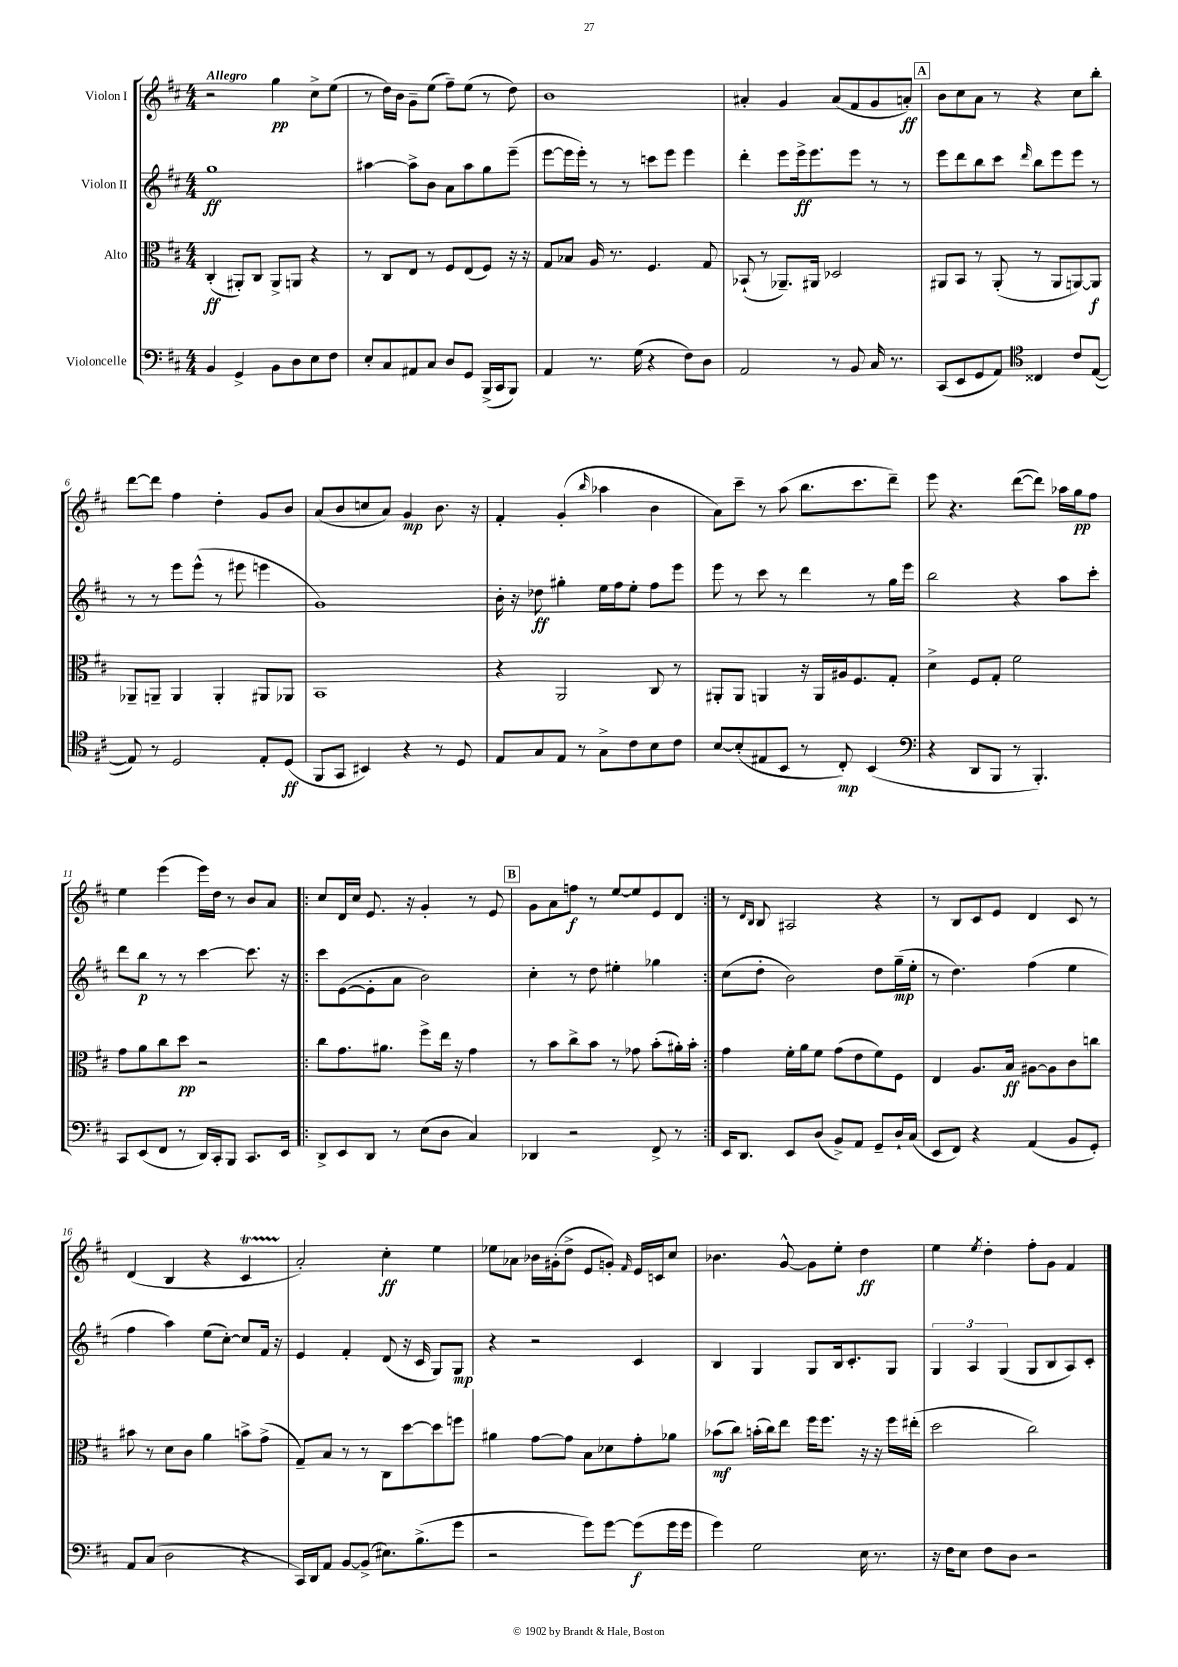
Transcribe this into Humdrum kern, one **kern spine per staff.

**kern	**kern	**kern	**kern
*staff4	*staff3	*staff2	*staff1
*clefF4	*clefC3	*clefG2	*clefG2
*k[f#c#]	*k[f#c#]	*k[f#c#]	*k[f#c#]
*M4/4	*M4/4	*M4/4	*M4/4
4BB	(4C#'	1gg	2r
4GG^	8AA#')	.	.
.	8C#	.	.
8BB	8AA#^	.	4gg
8D	8AA	.	.
8E	4r	.	8cc#^
8F#	.	.	(8ee
=	=	=	=
8E'	8r	[4aa#	8r
8C#	8C#	.	16dd)
.	.	.	16b
8AA#	8E	8aa#^]	8g~
8C#	8r	8b	(8ee
8D	8F#	8a	8ff#~)
8GG	(8E	8aa#	(8ee
(16BBB^	8F#)	8gg	8r
16CC#	.	.	.
8BBB)	16r	(8eee~	8dd)
.	16r	.	.
=	=	=	=
4AA	8G	[8eee	1b
.	8B-	16eee]	.
.	.	16eee')	.
8.r	16A	8r	.
.	8.r	.	.
.	.	8r	.
(16G	.	.	.
4r	4.F#	8ccc	.
.	.	8eee	.
8F#)	.	4eee	.
8D	8G	.	.
=	=	=	=
2AA	(8BB-`	4ddd'	4a#'
.	8r	.	.
.	8.AA-~)	8eee	4g
.	.	16eee^	.
.	16AA#	8.eee	.
8r	2D-	.	(8a#
8BB	.	8eee	8f#
16C#	.	8r	8g
8.r	.	.	.
.	.	8r	8a')
=	=	=	=
(8CC#	8AA#	8eee	8b
8EE	8BB	8ddd	8cc#
8GG	8r	8bb	8a
8AA)	(8AA#'	8ccc#	8r
*clefC4	*	*	*
.	.	16qqddd	.
4C##	8r	8bb	4r
.	8AA#	8eee	.
8c#	[8AA)	8eee	8cc#
([8E	8AA]	8r	8bb'
=	=	=	=
8E])	8AA-~	8r	[8ddd
8r	8AA~	8r	8ddd]
2D	4AA	8eee	4ff#
.	.	(8eee^^	.
.	4AA'	8r	4dd'
.	.	8eee#	.
8E'	8AA#	4eee	8g
(8D	8AA-	.	8b
=	=	=	=
8FF#	1BB	1g)	(8a
8GG	.	.	8b
4BB#)	.	.	8cc
.	.	.	8a)
4r	.	.	4g
8r	.	.	8.b
8D	.	.	.
.	.	.	16r
=	=	=	=
8E	4r	16b'	4f#'
.	.	16r	.
8G	.	8dd-	.
8E	2AA	4gg#'	(4g'
8r	.	.	.
.	.	.	16qqbb
8G^	.	16ee	4aa-
.	.	16ff#	.
8c#	.	8ee'	.
8B	8C#	8ff#	4b
8c#	8r	8eee	.
=	=	=	=
[8B	8AA#'	8eee	8a)
(8B']	8AA#	8r	8ccc#~
8E#	4AA	8ccc#	8r
8BB	.	8r	(8aa
8r	16r	4ddd	8.bb
.	16AA	.	.
8C#')	16A#	.	.
.	8.F#	.	8.ccc#
(4BB	.	8r	.
.	8G'	16gg	8ddd~)
.	.	16eee	.
=	=	=	=
*clefF4	*	*	*
4r	4d^	2bb	8eee
.	.	.	4.r
8DD	8F#	.	.
8BBB	8G'	.	.
8r	2f#	4r	([8ddd
4.BBB')	.	.	8ddd])
.	.	8aa	16aa-
.	.	.	16gg
.	.	8ccc#'	8ff#
=	=	=	=
8CC#	8g	8ddd	4ee
(8EE	8a	8bb	.
8FF#	8cc#	8r	(4eee
8r	8dd	8r	.
16DD)	2r	[4ccc#	16eee)
16CC#'	.	.	16dd
8BBB	.	.	8r
8.CC#	.	8.ccc#]	8b
.	.	.	8a
16EE	.	16r	.
=!|:	=!|:	=!|:	=!|:
8DD^	8cc#	8ccc#	8cc#
8EE	8.g	([8e	16d
.	.	.	16cc#
8DD	.	8e']	8.e
.	8.a#	.	.
8r	.	8a	.
.	.	.	16r
(8E	8ff#^	2b)	4g'
8D	16ee	.	.
.	16r	.	.
4C#)	4g	.	8r
.	.	.	8e
=	=	=	=
4DD-	8r	4cc#'	8g
.	8b	.	8a
2r	8cc#^	8r	8ff
.	8b	8dd	8r
.	8r	4ee#'	[8ee
.	8g-	.	8ee]
8FF#^	(8b'	4gg-	8e
8r	16a#')	.	8d
.	16b'	.	.
=:|!	=:|!	=:|!	=:|!
16EE	4g	(8cc#	8r
8.DD	.	.	.
.	.	.	16qqd
.	.	.	16qqB
.	.	8dd'	8B
8EE	16f#'	2b)	2A#
.	16a	.	.
(8D	8f#	.	.
8BB^)	(8g	.	.
8AA	8e	.	.
8GG~	8f#)	8dd	4r
16D`	8F#	(16gg~	.
(16C#	.	16ee'	.
=	=	=	=
8EE	4E	8r	8r
8FF#)	.	4.dd)	8B
4r	8.A	.	8c#
.	.	.	8e
.	16B	.	.
(4AA	[8A#	(4ff#	4d
.	8A#]	.	.
8BB	8c#	4ee	8c#
8GG')	8cc	.	8r
=	=	=	=
8AA	8b#	4ff#	(4d
(8C#	8r	.	.
2D	8d	4aa)	4B
.	8c#	.	.
.	4a	(8ee	4r
.	.	[8cc#')	.
4r	8b^	8cc#]	4c#
.	(8g^	16f#	.
.	.	16r	.
=	=	=	=
16CC#)	8G~)	4e	2a')
16DD	.	.	.
8AA	8B	.	.
[8BB	8r	4f#'	.
(8BB^]	8r	.	.
8.E#)	8C#	(8d	4cc#'
.	[8dd	16r	.
(8.B^	.	16c#	.
.	8dd]	8G)	4ee
8g	8ff	8G	.
=	=	=	=
2r	4a#	4r	8ee-
.	.	.	8a-
.	[8g	2r	16b-
.	.	.	(16g#'
.	8g]	.	8dd^
8g)	8B	.	8e
[8g	8d-	.	8g')
.	.	.	16qqf#
(8g]	8g'	4c#	16e
.	.	.	16c
16g	8a-	.	8cc#
16g	.	.	.
=	=	=	=
4g)	(8b-	4B	4.b-
.	8cc#)	.	.
2G	(16b'	4G	.
.	16cc#)	.	.
.	8ee	.	[8g^^
.	16ff#	8G	8g]
.	8.ff#	.	.
.	.	16B	8ee'
.	.	8.c#'	.
16E	16r	.	4dd
8.r	16r	.	.
.	16ff#	8G	.
.	(16ee#'	.	.
=	=	=	=
16r	2dd	6G	4ee
16F#	.	.	.
8E	.	.	.
.	.	6A	.
.	.	.	8qee
8F#	.	.	4dd'
.	.	(6G	.
8D	.	.	.
2r	2cc#)	8G	8ff#'
.	.	8B	8g
.	.	8A)	4f#
.	.	8c#'	.
==	==	==	==
*-	*-	*-	*-
